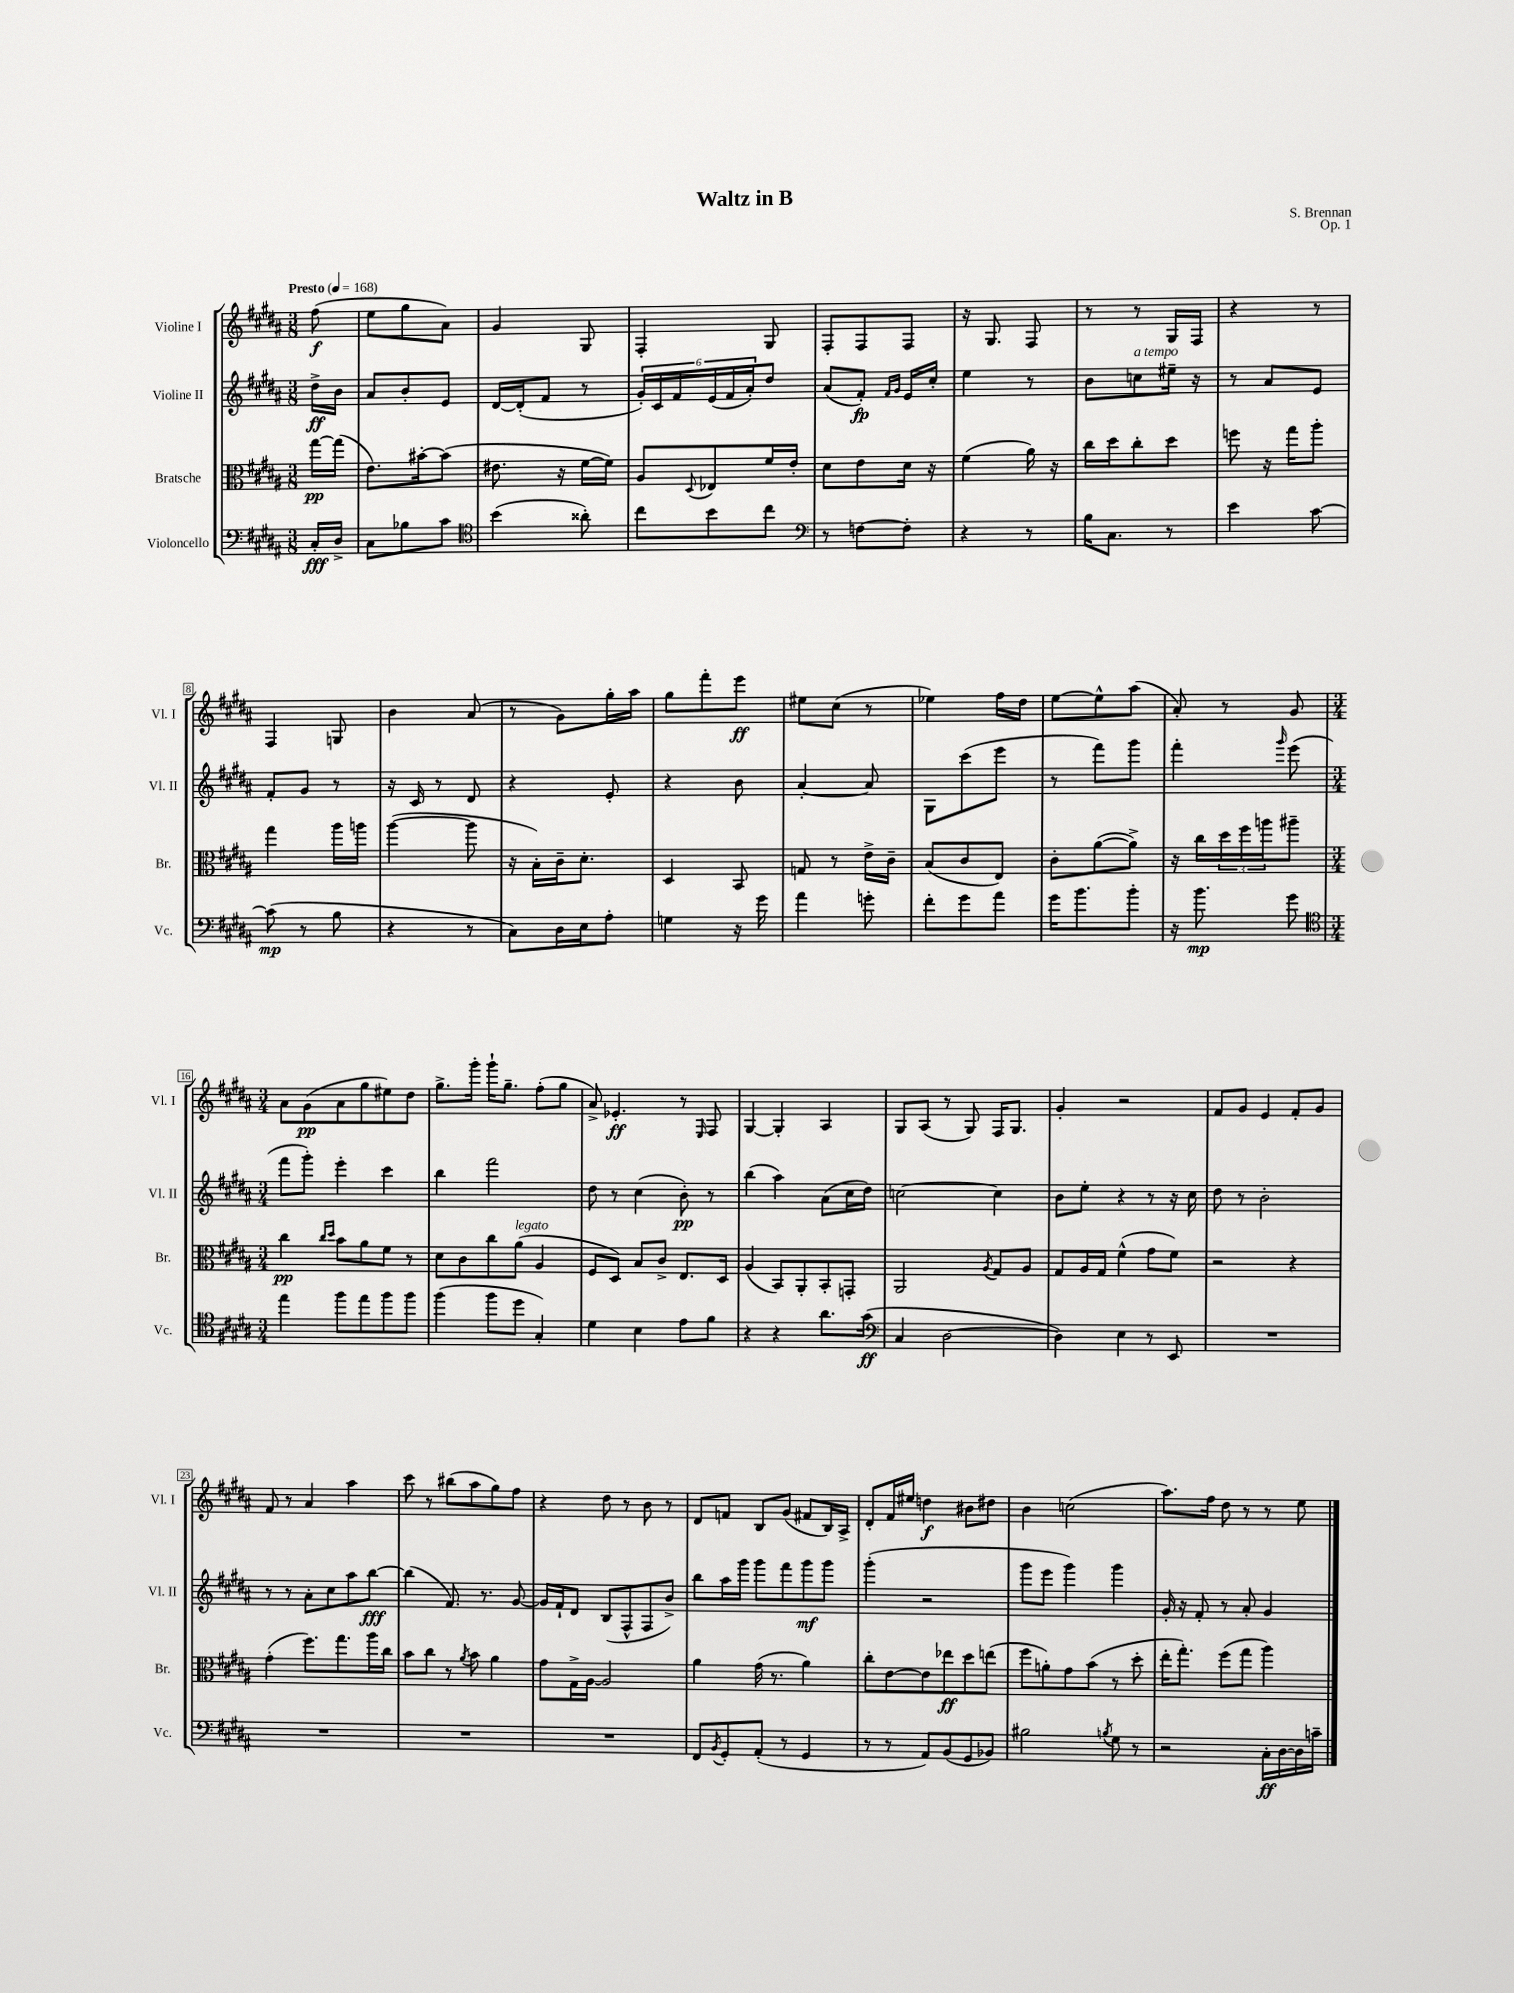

**kern	**dynam	**kern	**dynam	**kern	**dynam	**kern	**dynam
*part4	*part4	*part3	*part3	*part2	*part2	*part1	*part1
*staff4	*staff4	*staff3	*staff3	*staff2	*staff2	*staff1	*staff1
*I"Violoncello	*	*I"Bratsche	*	*I"Violine II	*	*I"Violine I	*
*I'Vc.	*	*I'Br.	*	*I'Vl. II	*	*I'Vl. I	*
*clefF4	*	*clefC3	*	*clefG2	*	*clefG2	*
*k[f#c#g#d#a#]	*	*k[f#c#g#d#a#]	*	*k[f#c#g#d#a#]	*	*k[f#c#g#d#a#]	*
*M3/8	*	*M3/8	*	*M3/8	*	*M3/8	*
*MM168	*	*MM168	*	*MM168	*	*MM168	*
=	=	=	=	=	=	=	=
!	!	!	!	!	!	!LO:TX:a:B:t=Presto	!
16C#'/LL	fff	[16gg#\LL	pp	16dd#^\LL	ff	(8ff#\	f
16D#^/JJ	.	(16gg#\JJ]	.	16b\JJ	.	.	.
=1	=1	=1	=1	=1	=1	=1	=1
8C#\L	.	8.e\L)	.	8a#/L	.	8ee\L	.
8B-X\	.	.	.	8b'/	.	8gg#\	.
.	.	[16b#X'\k	.	.	.	.	.
8c#\J	.	(8b#\J]	.	8e/J	.	8a#\J)	.
=2	=2	=2	=2	=2	=2	=2	=2
*clefC4	*	*	*	*	*	*	*
(4b\	.	8.e#X\	.	[16d#/LL	.	4g#/	.
.	.	.	.	(16d#'/J]	.	.	.
.	.	.	.	8f#/J	.	.	.
.	.	16r	.	.	.	.	.
8a##X'\)	.	[16f#\LL	.	8r	.	8G#/	.
.	.	16f#\JJ])	.	.	.	.	.
=3	=3	=3	=3	=3	=3	=3	=3
8cc#\L	.	8A#/L	.	24g#'/LL)	.	4F#'/	.
.	.	.	.	24c#/	.	.	.
.	.	.	.	24f#/	.	.	.
.	.	8qqD#/	.	.	.	.	.
8b\	.	8E-X/	.	(24e/	.	.	.
.	.	.	.	24f#/	.	.	.
.	.	.	.	24a#'/J)	.	.	.
8cc#\J	.	16f#/L	.	8dd#/J	.	8G#/	.
.	.	16e'/JJ	.	.	.	.	.
=4	=4	=4	=4	=4	=4	=4	=4
*clefF4	*	*	*	*	*	*	*
8r	.	8d#\L	.	(8a#/L	.	8F#'/L	.
[8Fn\L	.	8e\	.	8f#'/J)	fp	8F#/	.
.	.	.	.	16qqf#/LL	.	.	.
.	.	.	.	16qqg#/JJ	.	.	.
8F'\J]	.	16d#\Jk	.	16e/LL	.	8F#/J	.
.	.	16r	.	16cc#'/JJ	.	.	.
=5	=5	=5	=5	=5	=5	=5	=5
4r	.	(4f#\	.	4ee\	.	16r	.
.	.	.	.	.	.	8.G#/	.
8r	.	16a#\)	.	8r	.	8F#/	.
.	.	16r	.	.	.	.	.
=6	=6	=6	=6	=6	=6	=6	=6
16B\KL	.	16cc#\LL	.	8b\L	.	8r	.
8.C#\J	.	16dd#\J	.	.	.	.	.
!	!	!	!	!LO:TX:a:i:t=a tempo	!	!	!
.	.	8cc#'\	.	8ccn\	.	8r	.
8r	.	8dd#\J	.	16ee#X~\Jk	.	16G#/LL	.
.	.	.	.	16r	.	16F#/JJ	.
=7	=7	=7	=7	=7	=7	=7	=7
4e\	.	8ffn\	.	8r	.	4r	.
.	.	16r	.	8a#/L	.	.	.
.	.	16gg#\KL	.	.	.	.	.
[8c#\	.	8aa#'\J	.	8e/J	.	8r	.
!!LO:LB:g=z
=8	=8	=8	=8	=8	=8	=8	=8
(8c#\]	mp	4gg#\	.	8f#'/L	.	4F#/	.
8r	.	.	.	8g#/J	.	.	.
8B\	.	16aa#\LL	.	8r	.	8Gn/	.
.	.	16aan\JJ	.	.	.	.	.
=9	=9	=9	=9	=9	=9	=9	=9
4r	.	([4aa#\	.	16r	.	4b\	.
.	.	.	.	16c#/	.	.	.
.	.	.	.	8r	.	.	.
8r	.	8aa#\]	.	8d#/	.	(8a#/	.
=10	=10	=10	=10	=10	=10	=10	=10
8C#\L)	.	16r	.	4r	.	8r	.
.	.	16B'\LL)	.	.	.	.	.
16D#\L	.	16c#~\J	.	.	.	8g#\L)	.
16E\J	.	8.d#'\J	.	.	.	.	.
8A#'\J	.	.	.	8e'/	.	16gg#'\L	.
.	.	.	.	.	.	16aa#\JJ	.
=11	=11	=11	=11	=11	=11	=11	=11
4Gn\	.	4D#/	.	4r	.	8gg#\L	.
.	.	.	.	.	.	8fff#'\	.
16r	.	8BB/	.	8b\	.	8eee\J	ff
16g#\	.	.	.	.	.	.	.
=12	=12	=12	=12	=12	=12	=12	=12
4a#\	.	8Gn/	.	[4a#'/	.	8ee#X\L	.
.	.	8r	.	.	.	(8cc#\J	.
8gn'\	.	16e^\LL	.	8a#/]	.	8r	.
.	.	16c#~\JJ	.	.	.	.	.
=13	=13	=13	=13	=13	=13	=13	=13
8f#'\L	.	(8B/L	.	8G#\L	.	4ee-X\)	.
8g#\	.	8c#/	.	(8ccc#\	.	.	.
8a#\J	.	8E/J)	.	8eee\J	.	16ff#\LL	.
.	.	.	.	.	.	16dd#\JJ	.
=14	=14	=14	=14	=14	=14	=14	=14
16g#\KL	.	8c#'\L	.	8r	.	[8ee\L	.
8.b\	.	.	.	.	.	.	.
.	.	([8a#\	.	8fff#\L)	.	8ee^^\]	.
8b'\J	.	8a#^\J])	.	8ggg#\J	.	(8aa#\J	.
=15	=15	=15	=15	=15	=15	=15	=15
16r	.	16r	.	4fff#'\	.	8a#'/)	.
8.b\	mp	16cc#\LL	.	.	.	.	.
.	.	24dd#\	.	.	.	8r	.
.	.	24ff#\	.	.	.	.	.
.	.	24aan\J	.	.	.	.	.
.	.	.	.	16qqggg#/	.	.	.
8g#\	.	8aa#X~\J	.	(8eee\	.	8g#/	.
!!LO:LB:g=z
=16	=16	=16	=16	=16	=16	=16	=16
*clefC4	*	*	*	*	*	*	*
*M3/4	*	*M3/4	*	*M3/4	*	*M3/4	*
4ee\	.	4cc#\	pp	8fff#\L	.	8a#\L	.
.	.	.	.	8ggg#'\J)	.	(8g#\	pp
.	.	16qqcc#/LL	.	.	.	.	.
.	.	16qqdd#/JJ	.	.	.	.	.
8ff#\L	.	8b\L	.	4eee'\	.	8a#\	.
8ee\	.	8a#\	.	.	.	8gg#\	.
8ff#\	.	8f#\J	.	4ccc#\	.	8ee#X\)	.
8ff#\J	.	8r	.	.	.	8dd#\J	.
=17	=17	=17	=17	=17	=17	=17	=17
(4ff#\	.	8d#\L	.	4bb\	.	8.gg#^\L	.
.	.	8c#\	.	.	.	.	.
.	.	.	.	.	.	16ggg#'\Jk	.
8ff#\L	.	8cc#\	.	2fff#\	.	16ggg#`\KL	.
.	.	.	.	.	.	8.gg#~\J	.
!	!	!LO:TX:a:i:t=legato	!	!	!	!	!
8dd#\J	.	(8a#\J	.	.	.	.	.
4G#'/)	.	4A#/	.	.	.	(8ff#'\L	.
.	.	.	.	.	.	8gg#\J	.
=18	=18	=18	=18	=18	=18	=18	=18
4d#\	.	8F#/L	.	8dd#\	.	8a#^/)	.
.	.	8D#/J)	.	8r	.	4.e-X'/	ff
4B\	.	8B/L	.	(4cc#\	.	.	.
.	.	8c#^/J	.	.	.	.	.
8e\L	.	8.E/L	.	8b'\)	pp	8r	.
.	.	.	.	.	.	16qqE/	.
8f#\J	.	.	.	8r	.	8F#/	.
.	.	16D#/Jk	.	.	.	.	.
=19	=19	=19	=19	=19	=19	=19	=19
4r	.	(4A#/	.	(4bb\	.	[4G#/	.
4r	.	8BB/L)	.	4aa#\)	.	4G#'/]	.
.	.	8AA#'/	.	.	.	.	.
8.a#\L	.	8BB'/	.	(8a#\L	.	4A#/	.
.	.	8GGn'/J	.	16cc#\L	.	.	.
(16g#\Jk	ff	.	.	16dd#\JJ)	.	.	.
=20	=20	=20	=20	=20	=20	=20	=20
*clefF4	*	*	*	*	*	*	*
4C#/	.	2AA#/	.	[2ccn\	.	8G#/L	.
.	.	.	.	.	.	(8A#/J	.
[2D#\	.	.	.	.	.	8r	.
.	.	.	.	.	.	8G#/)	.
.	.	8qA#/	.	.	.	.	.
.	.	8G#/L	.	4cc\]	.	16F#/KL	.
.	.	.	.	.	.	8.G#/J	.
.	.	8A#/J	.	.	.	.	.
=21	=21	=21	=21	=21	=21	=21	=21
4D#\])	.	8G#/L	.	8b\L	.	4g#'/	.
.	.	16A#/L	.	8ee'\J	.	.	.
.	.	16G#/JJ	.	.	.	.	.
4E\	.	(4f#^^\	.	4r	.	2r	.
8r	.	8g#\L	.	8r	.	.	.
8EE/	.	8f#\J)	.	16r	.	.	.
.	.	.	.	16cc#\	.	.	.
=22	=22	=22	=22	=22	=22	=22	=22
2.r	.	2r	.	8dd#\	.	8f#/L	.
.	.	.	.	8r	.	8g#/J	.
.	.	.	.	2b'\	.	4e/	.
.	.	4r	.	.	.	8f#'/L	.
.	.	.	.	.	.	8g#/J	.
!!LO:LB:g=z
=23	=23	=23	=23	=23	=23	=23	=23
2.r	.	(4g#'\	.	8r	.	8f#/	.
.	.	.	.	8r	.	8r	.
.	.	8.ff#\L)	.	8a#'\L	.	4a#/	.
.	.	.	.	8cc#\	.	.	.
.	.	8.gg#\	.	.	.	.	.
.	.	.	.	8aa#\	.	4aa#\	.
.	.	16aa#\L	.	[8bb\J	fff	.	.
.	.	16cc#\JJ	.	.	.	.	.
=24	=24	=24	=24	=24	=24	=24	=24
2.r	.	8b\L	.	(4bb\]	.	8ccc#\	.
.	.	8cc#\J	.	.	.	8r	.
.	.	8r	.	8.f#/)	.	(8bb#X\L	.
.	.	8qa#/	.	.	.	.	.
.	.	8b\	.	.	.	8aa#\	.
.	.	.	.	8.r	.	.	.
.	.	4a#\	.	.	.	8gg#\)	.
.	.	.	.	[8g#/	.	8ff#\J	.
=25	=25	=25	=25	=25	=25	=25	=25
2.r	.	8g#\L	.	16g#/LL]	.	4r	.
.	.	.	.	16f#`/J	.	.	.
.	.	16G#^\L	.	8d#/J	.	.	.
.	.	[16A#\JJ	.	.	.	.	.
.	.	2A#/]	.	(8B/L	.	8dd#\	.
.	.	.	.	8F#^^/	.	8r	.
.	.	.	.	8F#/	.	8b\	.
.	.	.	.	8b^/J)	.	8r	.
=26	=26	=26	=26	=26	=26	=26	=26
8FF#/L	.	4a#\	.	8bb\L	.	8d#/L	.
8qBB/	.	.	.	.	.	.	.
8GG#'/	.	.	.	16aa#\L	.	8fn/J	.
.	.	.	.	16ggg#\JJ	.	.	.
(8AA#'/J	.	(16g#\	.	8ggg#\L	.	8B/L	.
.	.	8.r	.	.	.	.	.
8r	.	.	.	8fff#\	.	(8g#/J	.
4GG#/	.	4a#\)	.	8ggg#\	mf	8f#X/L	.
.	.	.	.	8ggg#\J	.	16B/L)	.
.	.	.	.	.	.	16A#^/JJ	.
=27	=27	=27	=27	=27	=27	=27	=27
8r	.	8cc#'\L	.	(4ggg#'\	.	8d#'/L	.
8r	.	[8e\	.	.	.	16f#/L	.
.	.	.	.	.	.	16ee#X/JJ	.
8AA#/L)	.	8e\]	.	2r	.	4ddn\	f
(8BB/	.	8ee-X\	ff	.	.	.	.
8GG#/	.	8dd#\	.	.	.	8b#X\L	.
8BB-X/J)	.	(8een\J	.	.	.	8dd#X\J	.
=28	=28	=28	=28	=28	=28	=28	=28
2B#X\	.	8ff#\L	.	8ggg#\L	.	4b\	.
.	.	8an'\)	.	8eee\J	.	.	.
.	.	8g#\	.	4ggg#\)	.	(2ccn\	.
.	.	(8b\J	.	.	.	.	.
8qBn/	.	.	.	.	.	.	.
8G#\	.	8r	.	4ggg#\	.	.	.
8r	.	8dd#'\	.	.	.	.	.
=29	=29	=29	=29	=29	=29	=29	=29
2r	.	16ee'\KL	.	16g#'/	.	8.aa#\L)	.
.	.	8.gg#'\J)	.	16r	.	.	.
.	.	.	.	8f#'/	.	.	.
.	.	.	.	.	.	16ff#\Jk	.
.	.	(8ff#\L	.	8r	.	8dd#\	.
.	.	8gg#\J	.	8a#'/	.	8r	.
16C#'\LL	ff	4aa#\)	.	4g#/	.	8r	.
[16D#\	.	.	.	.	.	.	.
16D#\]	.	.	.	.	.	8ee\	.
16cn~\JJ	.	.	.	.	.	.	.
==	==	==	==	==	==	==	==
*-	*-	*-	*-	*-	*-	*-	*-
